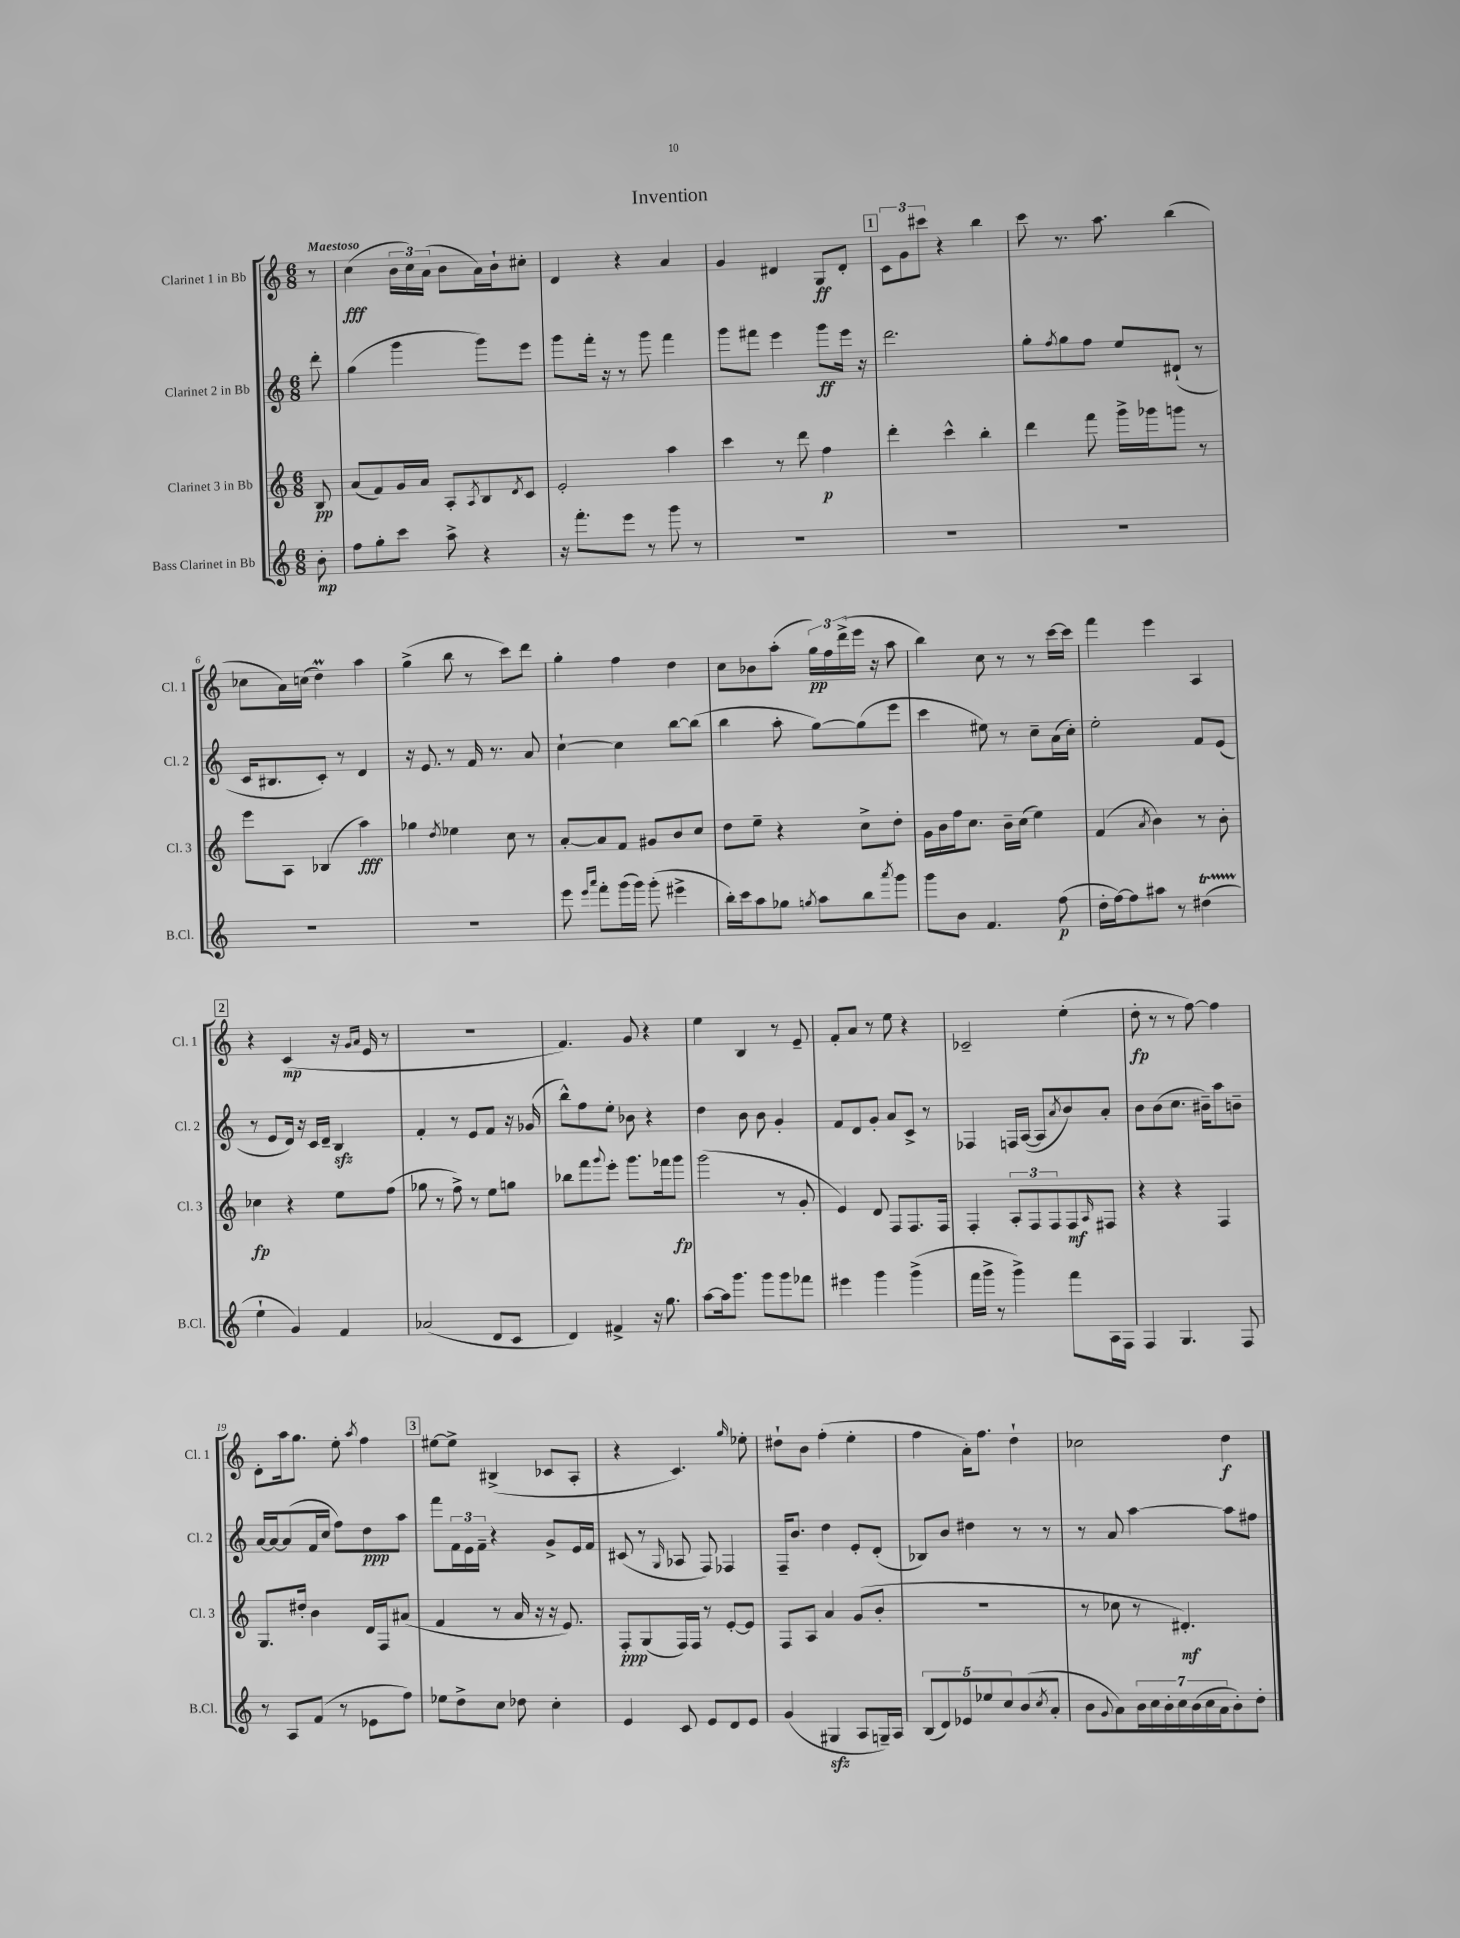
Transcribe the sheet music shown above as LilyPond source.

\header { title = "Invention" }
<<
\new StaffGroup <<
\new Staff = "s0" \with { instrumentName = "Clarinet 1 in Bb" shortInstrumentName = "Cl. 1" } {
    \clef treble \key c \major \numericTimeSignature \time 6/8 \partial 8 \tempo "Maestoso"
    r8 |
    c''4\fff( \tuplet 3/2 { b'16 c''16) a'16( } b'8 a'16) b'16-! cis''8-. |
    d'4 r4 a'4 |
    g'4 dis'4 g8\ff dis'8-. |
    \mark \markup { \box "1" } \tuplet 3/2 { c'8 g'8 cis'''8 } r4 b''4 |
    c'''8 r8. a''8. b''4( |
    ces''8 a'16) c''16( d''4\prall) a''4 |
    g''4->( b''8 r8 c'''8) d'''8 |
    g''4-. f''4 d''4 |
    c''8 bes'8 a''8-.( \tuplet 3/2 { g''16\pp) f''16 d'''16->( } e'''16 r16 a''8 |
    b''4) c''8 r8 r8 c'''16~ c'''16 |
    f'''4 e'''4 a4 |
    \mark \markup { \box "2" } r4 c'4\mp( r16 \grace { g'16 a'16 } e'16 r8 |
    R2. |
    f'4.) g'8 r4 |
    e''4 b4 r8 e'8-- |
    f'8-. a'8 r8 e''8 r4 |
    ces'2-- e''4-.( |
    d''8-.\fp r8 r8 f''8~) f''4 |
    d'8-. a''16 g''8. e''8-. \acciaccatura { a''8 } f''4 |
    \mark \markup { \box "3" } eis''8~ eis''8-> bis4->( ces'8 a8-. |
    r4 c'4.) \grace { g''16 } ees''8-. |
    dis''8-! b'8 f''4-.( e''4-. |
    f''4 a'16-.) f''8. d''4-! |
    ces''2 d''4\f \bar "|." |
}
\new Staff = "s1" \with { instrumentName = "Clarinet 2 in Bb" shortInstrumentName = "Cl. 2" } {
    \clef treble \key c \major \numericTimeSignature \time 6/8 \partial 8
    d'''8-. |
    g''4( g'''4 g'''8) e'''8 |
    g'''8 f'''16-. r16 r8 g'''8 f'''4 |
    g'''8 fis'''8 e'''4 g'''8\ff e'''16 r16 |
    \mark \markup { \box "1" } d'''2. |
    g''8-. \acciaccatura { f''8 } g''8 f''8 e''8 dis'8-!( r8 |
    c'16 bis8. c'8-.) r8 d'4 |
    r16 e'8. r8 f'16 r8. a'8 |
    c''4~-! c''4 b''8~ b''8( |
    b''4 a''8-. g''8~) g''8( e'''8 |
    c'''4 eis''8) r8 c''8-- a'16( c''16-.) |
    e''2-. f'8 e'8( |
    \mark \markup { \box "2" } r8 e'8 d'16) r16 c'16 d'16-- b4\sfz |
    f'4-. r8 e'8 f'8 r16 ges'16( |
    b''8-^) f''8 e''8-. bes'8 r4 |
    d''4 b'8 b'8 g'4-. |
    f'8 d'8 g'8-. a'8 c'8-> r8 |
    fes4 f16 a16~( a8 \acciaccatura { a'8 } b'8) a'8-. |
    b'8 b'8( c''8. bis'16--) a''8 b'8-- |
    a'16~ a'16~ a'8( f'16 c''16 f''8) d''8\ppp a''8 |
    \mark \markup { \box "3" } f'''8 \tuplet 3/2 { f'16 e'16 f'16-- } r4 g'8-> e'16 f'16 |
    cis'8( r8 \grace { g16 } aes8 f8) fes4 |
    f16-- b'8. d''4 e'8-. d'8-.( |
    bes8) b'8 dis''4 r8 r8 |
    r8 a'8 a''4~ a''8 fis''8 \bar "|." |
}
\new Staff = "s2" \with { instrumentName = "Clarinet 3 in Bb" shortInstrumentName = "Cl. 3" } {
    \clef treble \key c \major \numericTimeSignature \time 6/8 \partial 8
    b8\pp |
    a'8( f'8) g'16 a'16 a8-. \acciaccatura { a8 } b8 \acciaccatura { d'8 } c'8 |
    e'2-. a''4 |
    c'''4 r8 d'''8 f''4\p |
    \mark \markup { \box "1" } d'''4-. c'''4-^ b''4-. |
    d'''4 f'''8 g'''16-> ges'''16 g'''8 r8 |
    e'''8 a8 bes4( a''4\fff) |
    ges''4 \acciaccatura { d''8 } ees''4 c''8 r8 |
    a'8~-. a'8 f'8 gis'8 b'8 c''8 |
    d''8 e''8-- r4 c''8-> d''8-. |
    g'16 b'16 f''16 c''8. b'16-- c''16( e''4) |
    f'4( \acciaccatura { a'8 } b'4) r8 b'8-. |
    \mark \markup { \box "2" } ces''4\fp r4 e''8 f''8( |
    ges''8 r8 f''8->) r8 e''8 g''8 |
    bes''8 f'''8 \appoggiatura { g'''8 } e'''8-. g'''8. fes'''16 g'''8\fp |
    g'''2( r8 g'8-. |
    e'4) d'8 f8 f8. f16 |
    f4-. \tuplet 3/2 { a8-. f8 f8 } f8\mf \grace { a16 } fis8 |
    r4 r4 f4 |
    g8. dis''16-. b'4 d'16 f16 ais'8( |
    \mark \markup { \box "3" } f'4 r8 a'16 r16 r16 e'8.) |
    f8-.\ppp g8( f16) f16 r8 e'8~-. e'8 |
    f8 a8 a'4 g'8( b'8-. |
    R2. |
    r8 ces''8 r8 dis'4.-.\mf) \bar "|." |
}
\new Staff = "s3" \with { instrumentName = "Bass Clarinet in Bb" shortInstrumentName = "B.Cl." } {
    \clef treble \key c \major \numericTimeSignature \time 6/8 \partial 8
    b'8-.\mp |
    f''8 g''8-. c'''8 a''8-> r4 |
    r16 f'''8.-. e'''8 r8 g'''8 r8 |
    R2. |
    \mark \markup { \box "1" } R2. |
    R2. |
    R2. |
    R2. |
    e'''8 \grace { e'''16 a'''16 } f'''8-. g'''16( g'''16) g'''8-.( eis'''4-> |
    b''16-.) c'''16 a''8 ges''8 \acciaccatura { g''8 } a''8 b''8 \acciaccatura { a'''8 } g'''8 |
    g'''8 b'8 f'4. f''8\p( |
    d''16-. f''16~) f''8 ais''8 r8 dis''4\startTrillSpan( |
    \mark \markup { \box "2" } e''4-!\stopTrillSpan g'4) f'4 |
    aes'2( d'8 c'8 |
    d'4) fis'4-> r16 g''8. |
    a''8~ a''16 g'''8. g'''8 g'''8 fes'''8 |
    eis'''4 g'''4 g'''4->( |
    f'''16 g'''16-> r8 g'''4->) f'''8 a16 f16 |
    f4 g4. f8 |
    r8 a8 f'8( r8 ees'8 f''8) |
    \mark \markup { \box "3" } ees''8 d''8-> c''8 des''8 c''4-. |
    e'4 c'8 e'8 d'8 e'8 |
    g'4( gis4\sfz a8 g16--) a16 |
    \tuplet 5/4 { b8( d'8) ees'8 ees''8 c''8 } b'8( \acciaccatura { c''8 } a'8-. |
    b'8 \appoggiatura { g'8 } a'8) \tuplet 7/4 { b'16 c''16 b'16-. c''16 b'16( c''16 a'16 } b'8-.) d''8-. \bar "|." |
}
>>
>>
